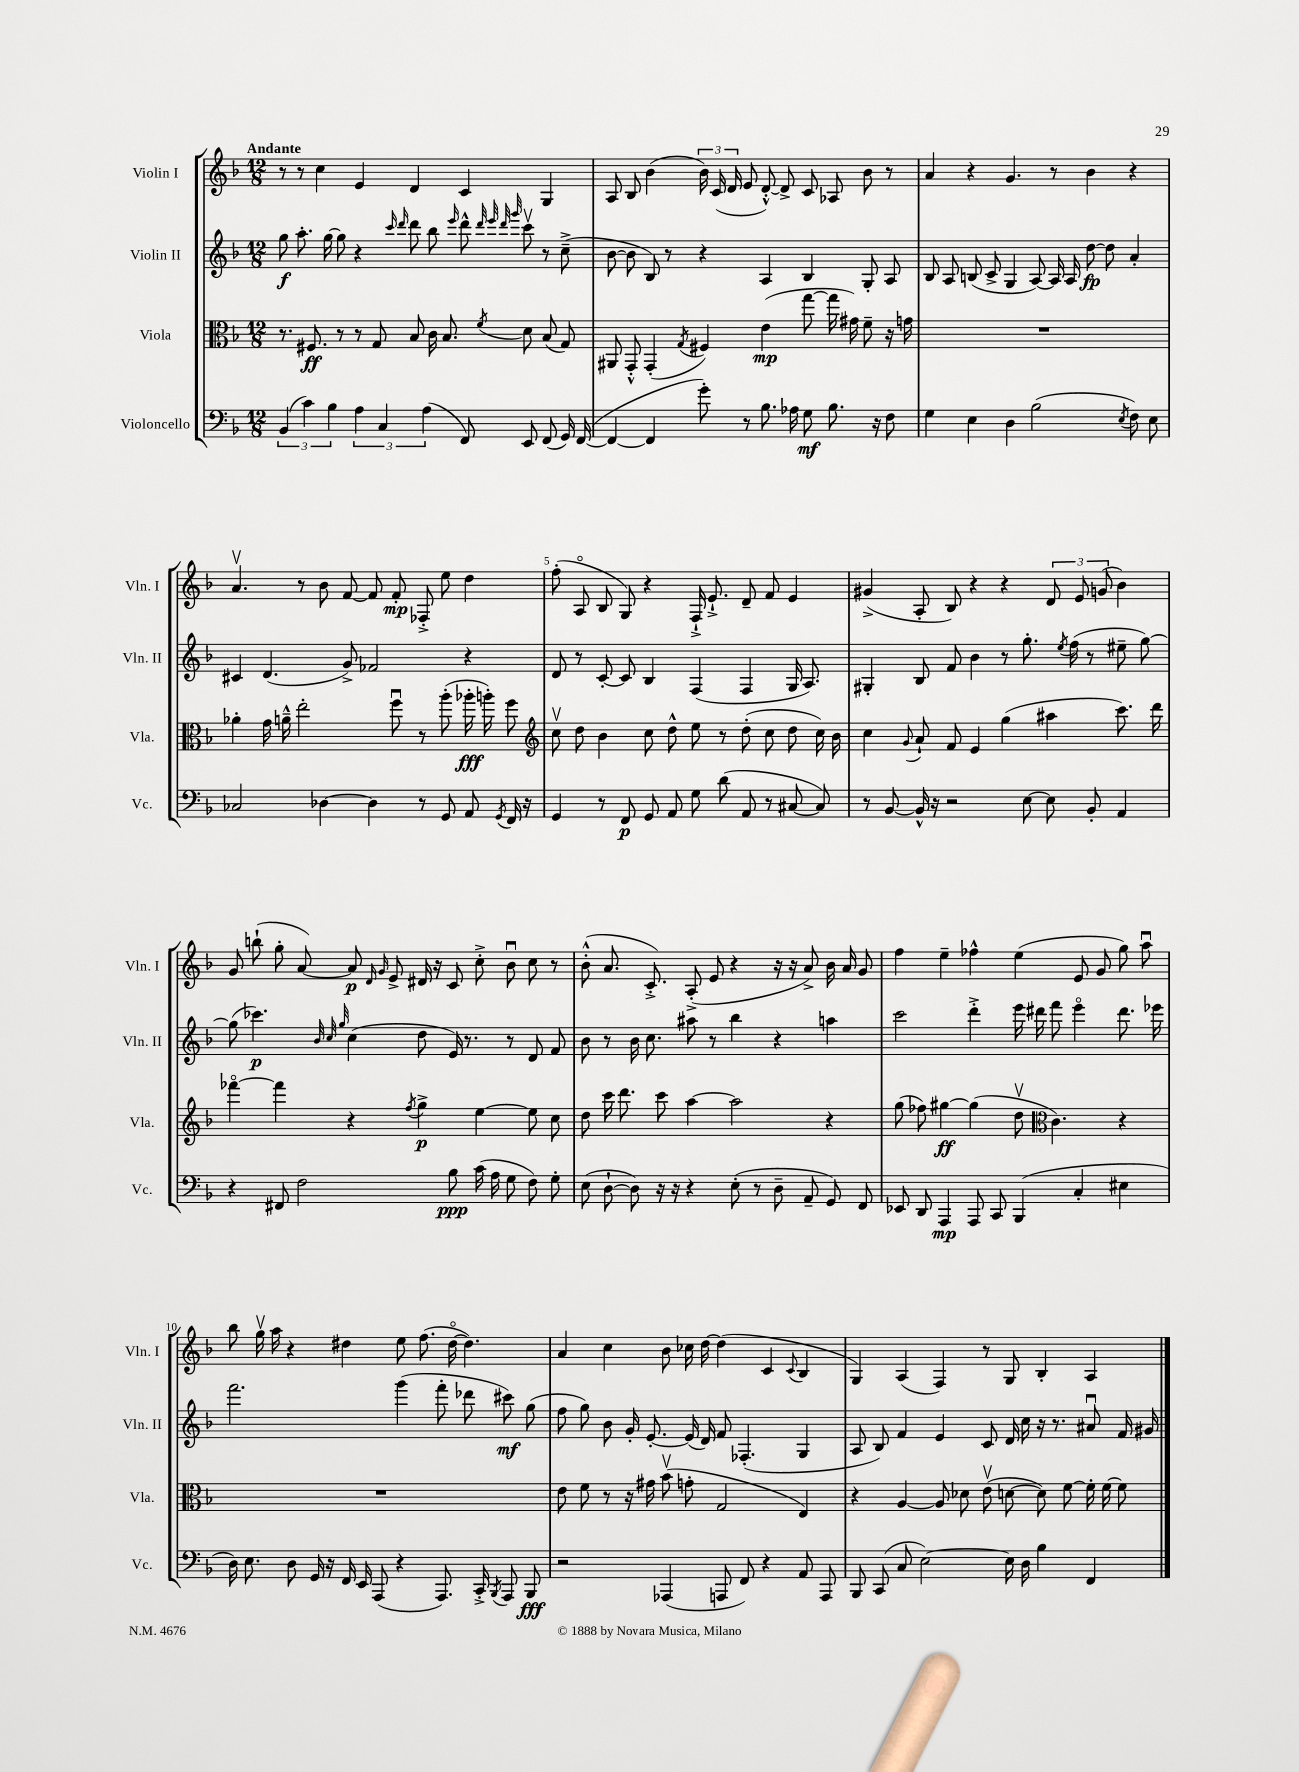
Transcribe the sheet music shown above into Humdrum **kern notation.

**kern	**dynam	**kern	**dynam	**kern	**dynam	**kern	**dynam
*part4	*part4	*part3	*part3	*part2	*part2	*part1	*part1
*staff4	*staff4	*staff3	*staff3	*staff2	*staff2	*staff1	*staff1
*I"Violoncello	*	*I"Viola	*	*I"Violin II	*	*I"Violin I	*
*I'Vc.	*	*I'Vla.	*	*I'Vln. II	*	*I'Vln. I	*
*clefF4	*	*clefC3	*	*clefG2	*	*clefG2	*
*k[b-]	*	*k[b-]	*	*k[b-]	*	*k[b-]	*
*M12/8	*	*M12/8	*	*M12/8	*	*M12/8	*
=1	=1	=1	=1	=1	=1	=1	=1
!	!	!	!	!	!	!LO:TX:a:B:t=Andante	!
(6BB-/	.	8.r	.	8gg\	f	8r	.
.	.	.	.	8.aa'\	.	8r	.
6c\)	.	.	.	.	.	.	.
.	.	8.F#X/	ff	.	.	.	.
.	.	.	.	.	.	4cc\	.
.	.	.	.	[16gg\	.	.	.
6B-\	.	.	.	.	.	.	.
.	.	8r	.	8gg\]	.	.	.
6A\	.	8r	.	4r	.	4e/	.
.	.	8G/	.	.	.	.	.
6C/	.	.	.	.	.	.	.
.	.	.	.	16qqccc/	.	.	.
.	.	.	.	16qqddd/	.	.	.
.	.	8B-/	.	8ddd\	.	4d/	.
(6A\	.	.	.	.	.	.	.
.	.	16c\	.	8bb-\	.	.	.
.	.	8.B-/	.	.	.	.	.
.	.	.	.	16qqeee/	.	.	.
8FF/)	.	.	.	8ddd^^\	.	4c/	.
.	.	.	.	32qqddd/	.	.	.
.	.	.	.	32qqeee/	.	.	.
.	.	.	.	32qqddd/	.	.	.
.	.	8qf/	.	32qqggg/	.	.	.
8EE/	.	8d\	.	8cccv\	.	.	.
(8FF/	.	(8B-/	.	8r	.	4G/	.
16GG/)	.	8G/)	.	(8cc~^\	.	.	.
([16FF/	.	.	.	.	.	.	.
=2	=2	=2	=2	=2	=2	=2	=2
4FF/_	.	8AA#X/	.	[8b-\	.	8A/	.
.	.	8GG'^^/	.	8b-\]	.	8B-/	.
4FF/]	.	(4GG'/	.	8B-/)	.	(4b-\	.
.	.	.	.	8r	.	.	.
.	.	8qG/	.	.	.	.	.
8g'\)	.	4F#X/)	.	4r	.	24b-\)	.
.	.	.	.	.	.	(24c/	.
.	.	.	.	.	.	24d/	.
8r	.	.	.	.	.	8e/	.
8.B-\	.	(4e\	mp	4A/	.	[8d'^^/)	.
.	.	.	.	.	.	8d^/]	.
16A-X\	.	.	.	.	.	.	.
8G\	mf	[8gg\	.	4B-/	.	8c/	.
8.B-\	.	16gg\]	.	.	.	8A-X/	.
.	.	16g#X\)	.	.	.	.	.
.	.	8f~\	.	8G'/	.	8b-\	.
16r	.	.	.	.	.	.	.
8F\	.	16r	.	8A/	.	8r	.
.	.	16gn\	.	.	.	.	.
=3	=3	=3	=3	=3	=3	=3	=3
4G\	.	1.r	.	8B-/	.	4a/	.
.	.	.	.	8A/	.	.	.
4E\	.	.	.	(8Bn/	.	4r	.
.	.	.	.	8c^/	.	.	.
4D\	.	.	.	4G/	.	4.g/	.
(2B-\	.	.	.	[8A/)	.	.	.
.	.	.	.	16A/]	.	8r	.
.	.	.	.	16A/	.	.	.
.	.	.	.	[8dd\	fp	4b-\	.
.	.	.	.	8dd\]	.	.	.
8qE/	.	.	.	.	.	.	.
8F\)	.	.	.	4a'/	.	4r	.
8E\	.	.	.	.	.	.	.
!!LO:LB:g=z
=4	=4	=4	=4	=4	=4	=4	=4
2C-X/	.	4a-X'\	.	4c#X/	.	4.av/	.
.	.	16g\	.	(4.d/	.	.	.
.	.	16an~^^\	.	.	.	.	.
.	.	2ee'\	.	.	.	8r	.
[4D-X\	.	.	.	.	.	8b-\	.
.	.	.	.	8g^/)	.	[8f/	.
4D-\]	.	.	.	2f-X/	.	8f/]	.
.	.	8ffu\	.	.	.	8f'/	mp
8r	.	8r	.	.	.	8F-X'^/	.
8GG/	.	(8aa'\	.	.	.	8ee\	.
8AA/	.	16aa-X'\	fff	4r	.	4dd\	.
.	.	16aan'\)	.	.	.	.	.
8qGG/	.	.	.	.	.	.	.
16FF/	.	8ff\	.	.	.	.	.
16r	.	.	.	.	.	.	.
=5	=5	=5	=5	=5	=5	=5	=5
*	*	*clefG2	*	*	*	*	*
4GG/	.	8ccv\	.	8d/	.	(8ff'\	.
.	.	8dd\	.	8r	.	8A/	.
8r	.	4b-\	.	[8c'/	.	8B-/	.
8FF/	p	.	.	8c/]	.	8G/)	.
8GG/	.	8cc\	.	4B-/	.	4r	.
8AA/	.	8dd^^\	.	.	.	.	.
8G\	.	8ee\	.	(4F/	.	16F`^/	.
.	.	.	.	.	.	8.e`^/	.
(8d\	.	8r	.	.	.	.	.
8AA/	.	(8dd'\	.	4F/	.	8d~/	.
8r	.	8cc\	.	.	.	8f/	.
[8C#X/	.	8dd\	.	16G/	.	4e/	.
.	.	.	.	8.A/)	.	.	.
8C#/])	.	16cc\)	.	.	.	.	.
.	.	16b-\	.	.	.	.	.
=6	=6	=6	=6	=6	=6	=6	=6
8r	.	4cc\	.	4G#X'/	.	(4g#X^/	.
[8BB-/	.	.	.	.	.	.	.
.	.	8qqg/	.	.	.	.	.
16BB-^^/]	.	8a`/	.	8B-/	.	8A'/	.
16r	.	.	.	.	.	.	.
2r	.	8f/	.	8f/	.	8B-/)	.
.	.	4e/	.	4b-\	.	4r	.
.	.	(4gg\	.	8r	.	4r	.
[8E\	.	.	.	8.gg'\	.	.	.
8E\]	.	4aa#X\	.	.	.	12d/	.
.	.	.	.	8qee/	.	.	.
.	.	.	.	(16ff\	.	.	.
.	.	.	.	.	.	12e/	.
8BB-'/	.	.	.	8r	.	.	.
.	.	.	.	.	.	(12gn/	.
4AA/	.	8.ccc\)	.	8ee#X~\	.	4b-\)	.
.	.	.	.	[8gg\)	.	.	.
.	.	16ddd\	.	.	.	.	.
!!LO:LB:g=z
=7	=7	=7	=7	=7	=7	=7	=7
4r	.	[4fff-X\	.	(8gg\]	.	8g/	.
.	.	.	.	4.ccc-X\)	p	(8bbn`\	.
8FF#X/	.	4fff-\]	.	.	.	8gg'\	.
2F\	.	.	.	.	.	[8a/)	.
.	.	.	.	32qqb-/	.	.	.
.	.	.	.	32qqcc/	.	.	.
.	.	.	.	32qqgg/	.	.	.
.	.	4r	.	(4cc\	.	8a/]	p
.	.	.	.	.	.	16qqd/	.
.	.	.	.	.	.	16qqg/	.
.	.	.	.	.	.	8e^/	.
.	.	8qff/	.	.	.	.	.
.	.	4gg^\	p	8dd\	.	16d#X/	.
.	.	.	.	.	.	16r	.
8B-\	ppp	.	.	16e/)	.	8c/	.
.	.	.	.	8.r	.	.	.
(16c\	.	[4ee\	.	.	.	8cc'^\	.
16A\	.	.	.	.	.	.	.
8G\	.	.	.	8r	.	8b-u\	.
8F\)	.	8ee\]	.	8d/	.	8cc\	.
8G'\	.	8cc\	.	8f/	.	8r	.
=8	=8	=8	=8	=8	=8	=8	=8
(8E\	.	8dd\	.	8b-\	.	(8b-'^^\	.
[8D`\	.	16ccc\	.	8r	.	8.a/	.
.	.	8.ddd\	.	.	.	.	.
8D\])	.	.	.	16b-\	.	.	.
.	.	.	.	8.cc\	.	8.c'^/)	.
16r	.	8ccc\	.	.	.	.	.
16r	.	.	.	.	.	.	.
4r	.	[4aa\	.	8aa#X\	.	(8A'^/	.
.	.	.	.	8r	.	8e/	.
(8E'\	.	2aa\]	.	4bb-\	.	4r	.
8r	.	.	.	.	.	.	.
8D~\	.	.	.	4r	.	16r	.
.	.	.	.	.	.	16r	.
8AA~/	.	.	.	.	.	8a^/)	.
8GG/)	.	4r	.	4aan\	.	16b-\	.
.	.	.	.	.	.	16a/	.
8FF/	.	.	.	.	.	8g/	.
=9	=9	=9	=9	=9	=9	=9	=9
8EE-X/	.	(8gg\	.	2ccc\	.	4ff\	.
8DD/	.	8ff-X\)	.	.	.	.	.
4AAA/	mp	[4gg#X\	ff	.	.	4ee~\	.
8AAA/	.	(4gg#\]	.	4ddd'^\	.	4ff-X^^\	.
8CC/	.	.	.	.	.	.	.
(4BBB-/	.	8ddv\	.	16eee\	.	(4ee\	.
.	.	.	.	16ddd#X\	.	.	.
*	*	*clefC3	*	*	*	*	*
.	.	4.c\)	.	8fff\	.	.	.
4C'/	.	.	.	4eee\	.	8e/	.
.	.	.	.	.	.	8g/	.
4E#X\	.	4r	.	8.ddd#\	.	8gg\)	.
.	.	.	.	.	.	8aau\	.
.	.	.	.	16eee-X\	.	.	.
!!LO:LB:g=z
=10	=10	=10	=10	=10	=10	=10	=10
16D\)	.	1.r	.	2.fff\	.	8bb-\	.
8.E\	.	.	.	.	.	.	.
.	.	.	.	.	.	16ggv\	.
.	.	.	.	.	.	16aa\	.
8D\	.	.	.	.	.	4r	.
16GG/	.	.	.	.	.	.	.
16r	.	.	.	.	.	.	.
16FF/	.	.	.	.	.	4dd#X\	.
16EE/	.	.	.	.	.	.	.
(8AAA/	.	.	.	.	.	.	.
4r	.	.	.	(4ggg\	.	8ee\	.
.	.	.	.	.	.	(8.ff\	.
8.AAA/)	.	.	.	8fff'\	.	.	.
.	.	.	.	.	.	[16dd#\	.
.	.	.	.	8ddd-X\	.	4.dd#\])	.
16CC'^/	.	.	.	.	.	.	.
8qBBB-/	.	.	.	.	.	.	.
8AAA/	.	.	.	8ccc#X\)	mf	.	.
8BBB-/	fff	.	.	(8gg\	.	.	.
=11	=11	=11	=11	=11	=11	=11	=11
2r	.	8e\	.	8ff\	.	4a/	.
.	.	8f\	.	8gg\)	.	.	.
.	.	8r	.	8b-\	.	4cc\	.
.	.	16r	.	16g'/	.	.	.
.	.	16g#X\	.	[8.e'/	.	.	.
(4AAA-X/	.	(8b-v\	.	.	.	8b-\	.
.	.	8gn'\	.	(16e/]	.	16cc-X\	.
.	.	.	.	16d/)	.	[16dd\	.
8AAAn/	.	2G/	.	8f/	.	(4dd\]	.
8FF/)	.	.	.	(4.F-X'/	.	.	.
4r	.	.	.	.	.	4c/	.
.	.	.	.	.	.	8qqc/	.
8AA/	.	4E/)	.	4G/	.	4B-/	.
8AAA/	.	.	.	.	.	.	.
=12	=12	=12	=12	=12	=12	=12	=12
8BBB-/	.	4r	.	8A/	.	4G/)	.
(8CC/	.	.	.	8B-/)	.	.	.
8C/	.	[4A/	.	4f/	.	(4A/	.
[2E\)	.	.	.	.	.	.	.
.	.	8A/]	.	4e/	.	4F/)	.
.	.	8d-X\	.	.	.	.	.
.	.	(8ev\	.	8c/	.	8r	.
16E\]	.	[8dn\	.	16d/	.	8G/	.
16D\	.	.	.	16cc\	.	.	.
4B-\	.	8d\])	.	16r	.	4B-'/	.
.	.	.	.	8.r	.	.	.
.	.	[8f\	.	.	.	.	.
4FF/	.	16f'\]	.	8a#Xu/	.	4A/	.
.	.	[16f\	.	.	.	.	.
.	.	8f\]	.	16f/	.	.	.
.	.	.	.	16g#X/	.	.	.
==	==	==	==	==	==	==	==
*-	*-	*-	*-	*-	*-	*-	*-
